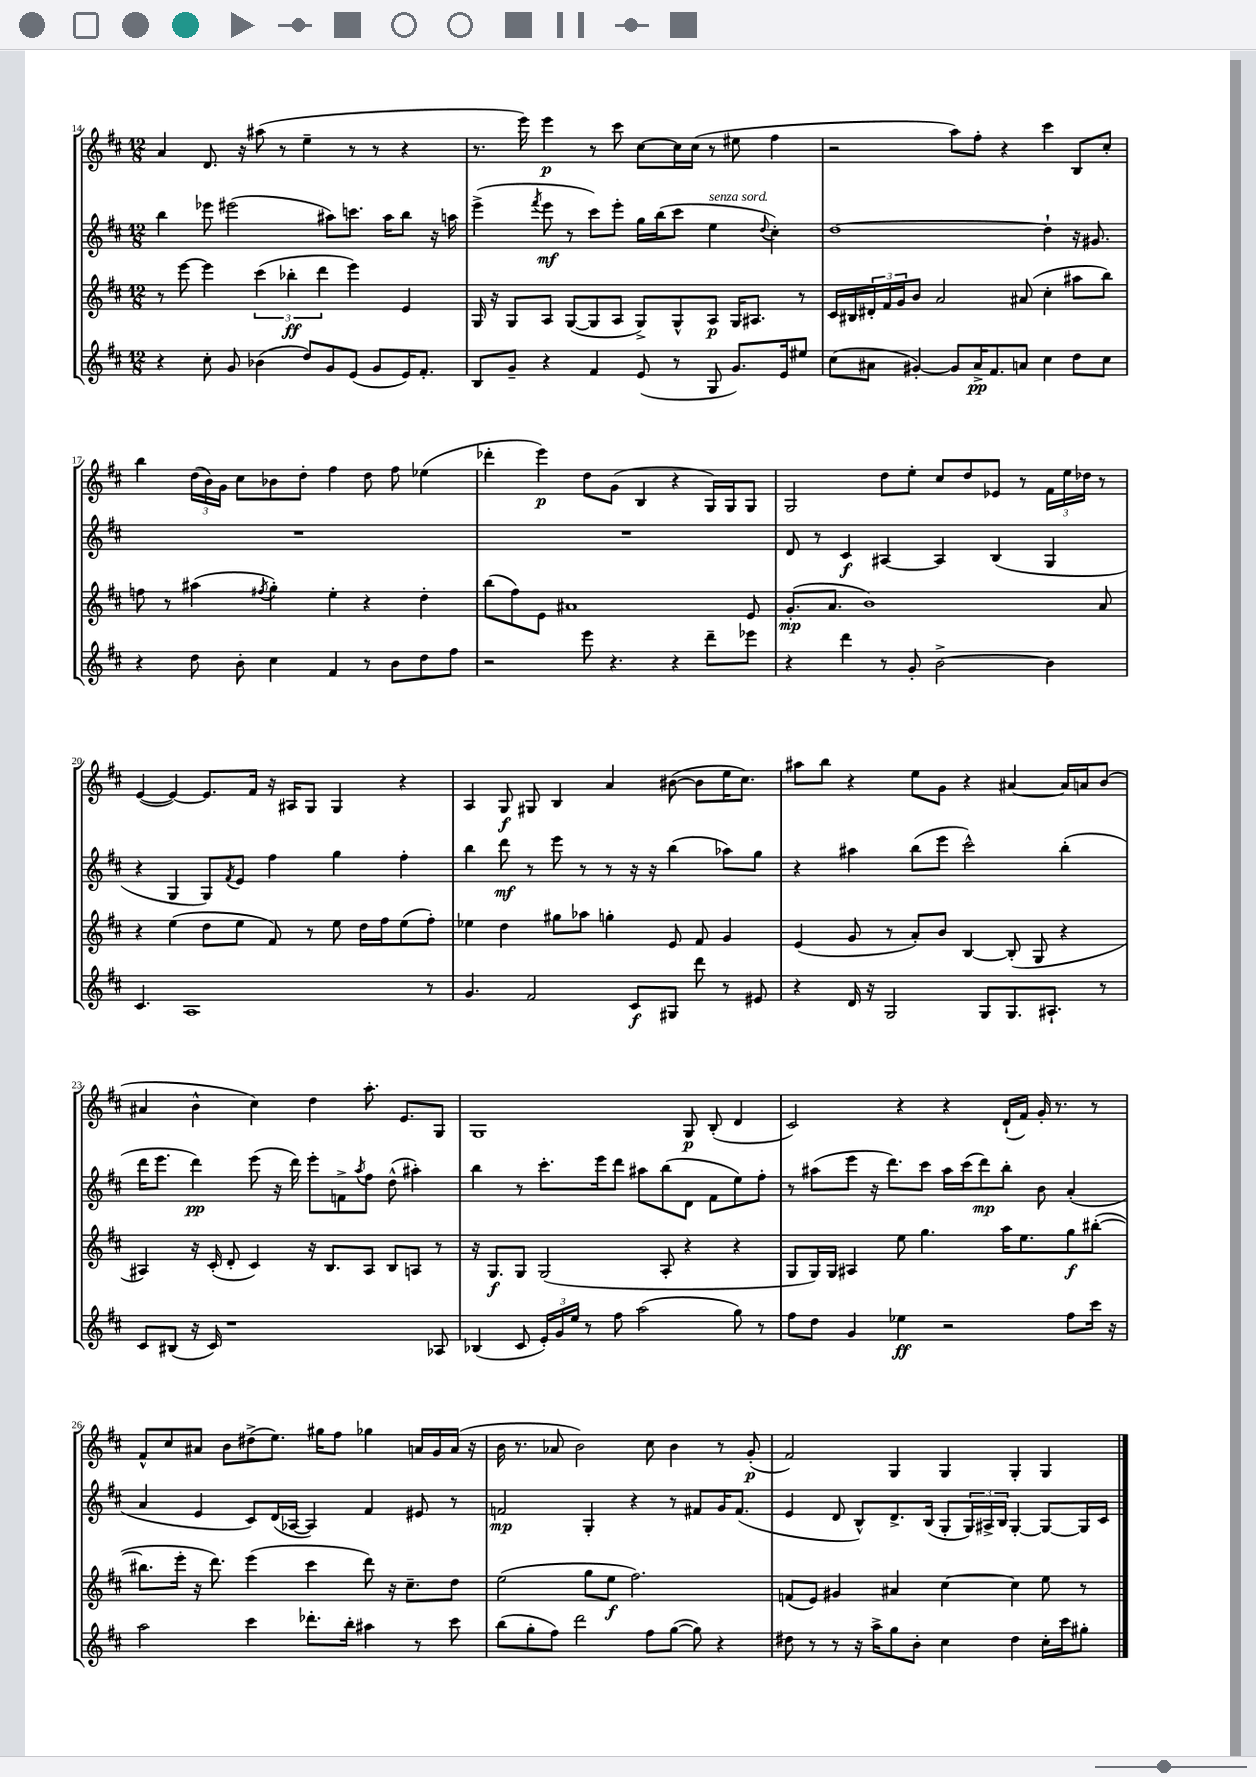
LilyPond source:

<<
\new StaffGroup <<
\new Staff = "s0" {
    \clef treble \key d \major \numericTimeSignature \time 12/8
    a'4 d'8. r16 ais''8( r8 e''4-- r8 r8 r4 |
    r8. e'''16) e'''4\p r8 cis'''8 cis''8~ cis''16 cis''16( r8 eis''8 fis''4 |
    r2 a''8) fis''8-. r4 cis'''4 b8 cis''8-. |
    b''4 \tuplet 3/2 { d''16( b'16) g'16 } cis''8 bes'8 d''8-. fis''4 d''8 fis''8 ees''4( |
    des'''4-. e'''4\p) d''8 g'8( b4 r4 g16) g16 g8 |
    g2 d''8 e''8-. cis''8 d''8 ees'8 r8 \tuplet 3/2 { fis'16 e''16 des''16 } r8 |
    e'4~( e'4~) e'8. fis'16 r16 ais16 g8 g4 r4 |
    a4 g8\f gis8 b4 a'4 bis'8~( bis'8 e''16 cis''8.) |
    ais''8 b''8 r4 e''8 g'8 r4 ais'4~ ais'16 a'16 b'8( |
    ais'4 b'4-^ cis''4) d''4 a''8.-. e'8. g8 |
    g1 g8\p b8-.( d'4 |
    cis'2) r4 r4 d'16-!( fis'16) g'16-. r8. r8 |
    fis'8-^ cis''8 ais'8 b'8 dis''8->( e''8.) gis''16 fis''8 ges''4 a'16 g'16 a'16( r16 |
    b'16 r8. aes'8 b'2) cis''8 b'4 r8 g'8-.\p( |
    fis'2) g4 g4 g4-. g4 \bar "|." |
}
\new Staff = "s1" {
    \clef treble \key d \major \numericTimeSignature \time 12/8
    b''4 ees'''8 eis'''2( ais''8) c'''8. ais''16 b''8 r16 a''16 |
    e'''4->( \acciaccatura { fis'''8 } e'''8\mf r8 cis'''8) e'''8-. g''16 b''16( cis'''8 e''4^\markup { \italic "senza sord." } \appoggiatura { d''8 } cis''4-.) |
    d''1~ d''4-! r16 gis'8. |
    R1. |
    R1. |
    d'8 r8 cis'4\f ais4~ ais4 b4( g4 |
    r4 g4 g8) \acciaccatura { fis'8 } e'8 fis''4 g''4 fis''4-. |
    b''4 d'''8\mf r8 e'''8 r8 r8 r16 r16 b''4( aes''8) g''8 |
    r4 ais''4 b''8( e'''8 cis'''2-^) b''4-.( |
    d'''16 e'''8. d'''4\pp) e'''8( r16 d'''16) e'''8-. f'8-> \acciaccatura { a''8 } fis''8 d''8-^( ais''4-.) |
    b''4 r8 cis'''8.-. e'''16 d'''8 ais''8 b''8( d'8 fis'8 e''8) fis''8-. |
    r8 ais''8( e'''8 r16 d'''8.) cis'''8 ais''16 cis'''16( d'''8\mp) b''8-. b'8 a'4-.( |
    a'4 e'4 cis'8) d'16( aes16~ aes4) fis'4 eis'8 r8 |
    f'2\mp g4-. r4 r8 fis'8 g'16 fis'8.( |
    e'4 d'8 b8-^) d'8.-> b16( g8-. \tuplet 3/2 { g16) ais16-> b16 } g4~-. g8~ g16 cis'16 \bar "|." |
}
\new Staff = "s2" {
    \clef treble \key d \major \numericTimeSignature \time 12/8
    r8 e'''8~ e'''4 \tuplet 3/2 { cis'''4( bes''4-.\ff d'''4 } e'''4) e'4 |
    g16 r16 g8 a8 g8~( g8 a8 g8->) g8-^ a8\p g16 ais8. r8 |
    cis'16 bis16 \tuplet 3/2 { dis'16-. fis'16 g'16 } b'8 a'2 ais'8( cis''4-. ais''8 b''8) |
    f''8 r8 ais''4( \acciaccatura { fis''8 } g''4-.) e''4-. r4 d''4-. |
    b''8( fis''8) e'8 ais'1 e'8 |
    g'8.-.\mp( a'8. b'1) a'8 |
    r4 e''4( d''8 e''8 fis'8) r8 e''8 d''16 fis''16 e''8( fis''8-.) |
    ees''4 d''4 gis''8 aes''8 g''4-. e'8 fis'8 g'4 |
    e'4( g'8 r8 a'8-.) b'8 b4~ b8-.( g8 r4 |
    ais4) r16 cis'16-.( d'8-. cis'4) r16 b8. ais8 b8 a8 r8 |
    r16 g8.\f g8 g2( a8-. r4 r4 |
    g8 g16) g16 ais4 e''8 g''4. a''16 e''8. g''8\f bis''8~-.( |
    bis''8. e'''16-. r16 d'''8.) e'''4( cis'''4 d'''8) r16 cis''8.-- d''8 |
    e''2( g''8 e''8\f fis''2.) |
    f'8( e'8) gis'4 ais'4 cis''4~ cis''4 e''8 r8 \bar "|." |
}
\new Staff = "s3" {
    \clef treble \key d \major \numericTimeSignature \time 12/8
    r4 cis''8-. g'8 bes'4( d''8) g'8 e'8( g'8 e'16) fis'8.-. |
    b8 g'8-- r4 fis'4 e'8( r8 g8 g'8.) e'16 eis''8 |
    cis''8( ais'8 gis'4~-.) gis'8 ais'16->\pp fis'8. a'8 cis''4 d''8 cis''8 |
    r4 d''8 b'8-. cis''4 fis'4 r8 b'8 d''8 fis''8 |
    r2 e'''8 r4. r4 d'''8-- ees'''8 |
    r4 d'''4 r8 g'8-. b'2~-> b'4 |
    cis'4. a1 r8 |
    g'4. fis'2 cis'8\f gis8 d'''8 r8 eis'8 |
    r4 d'16 r16 g2 g8 g8. ais8.-! r8 |
    cis'8 bis8( r16 cis'16) r1 aes8 |
    bes4( cis'8 \tuplet 3/2 { e'16-.) g'16 e''16 } r8 fis''8 a''2( g''8) r8 |
    fis''8 d''8 g'4 ees''4\ff r2 fis''8 cis'''16 r16 |
    a''2 cis'''4 des'''8.-. b''16-. ais''4 r8 cis'''8 |
    b''8( g''8-. fis''8) d'''2 fis''8 g''8~( g''8) r4 |
    dis''8 r8 r8 r16 a''16-> g''8 b'8-. cis''4 dis''4 cis''16-. cis'''16 gis''8-. \bar "|." |
}
>>
>>
\layout { \context { \Score currentBarNumber = #14 } }
